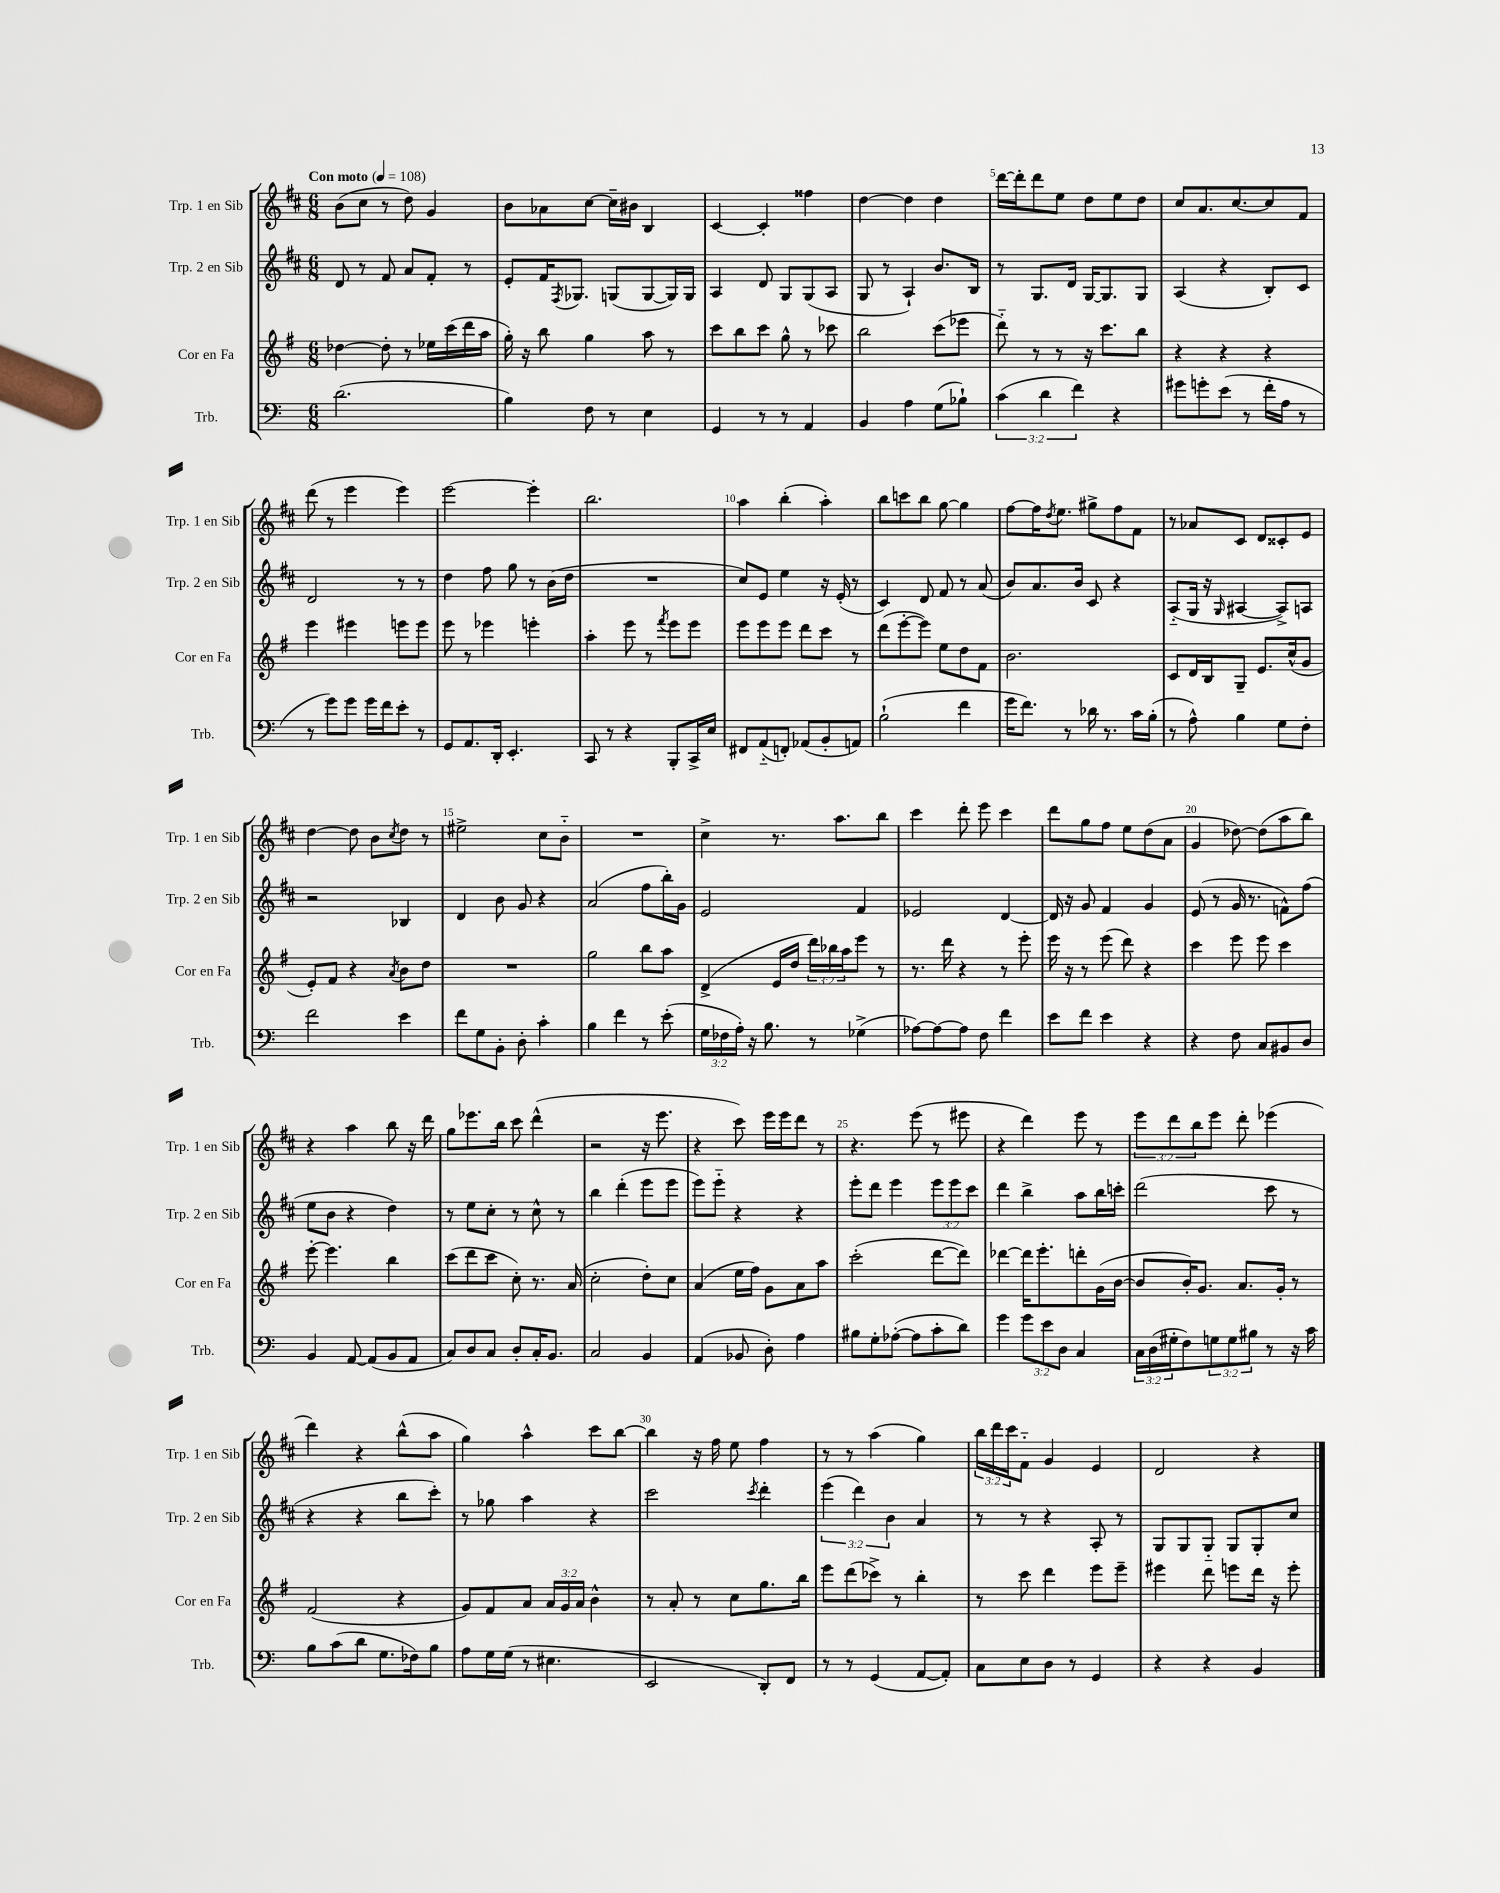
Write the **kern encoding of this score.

**kern	**kern	**kern	**kern
*staff4	*staff3	*staff2	*staff1
*clefF4	*clefG2	*clefG2	*clefG2
*k[]	*k[f#]	*k[f#c#]	*k[f#c#]
*M6/8	*M6/8	*M6/8	*M6/8
*MM108	*MM108	*MM108	*MM108
(2.d	[4dd-	8d	(8b
.	.	8r	8cc#
.	8dd-']	8f#	8r
.	8r	8a	8dd)
.	16ee-	8f#'	4g
.	(16ccc	.	.
.	16ddd	8r	.
.	16aa	.	.
=	=	=	=
4B)	16gg')	8e'	8b
.	16r	.	.
.	8bb	16f#	8a-
.	.	8qF#	.
.	.	8.G-	.
8F	4gg	.	[8cc#
8r	.	(8G	16cc#~]
.	.	.	16b#
4E	8aa	[8G	4B
.	8r	16G])	.
.	.	16G	.
=	=	=	=
4GG	8ccc	4A	[4c#
.	8bb	.	.
8r	8ccc	8d	4c#']
8r	8gg^^	8G	.
4AA	8r	(8G	4ff##
.	8ccc-	8A	.
=	=	=	=
4BB	2bb	8G	[4dd
.	.	8r	.
4A	.	4A`)	4dd]
(8G	(8ccc	8.b	4dd
8B-`)	8eee-	.	.
.	.	16B	.
=	=	=	=
(6c	8ddd'~)	8r	[16ddd
.	.	.	16ddd']
.	8r	8.G	8ddd
6d	.	.	.
.	8r	.	8ee
.	.	16d	.
6f)	.	.	.
.	16r	[16G	8dd
.	8.ccc	8.G]	.
4r	.	.	8ee
.	8bb	8G	8dd
=	=	=	=
8g#	4r	(4A	8cc#
8g'	.	.	8.a
(8e	4r	4r	.
.	.	.	[8.cc#
8r	.	.	.
16f'	4r	8B')	8cc#]
16A	.	.	.
8r	.	8c#	8f#
=	=	=	=
8r	4eee	2d	(8ddd
8g)	.	.	8r
8g	4eee#	.	4eee
16g	.	.	.
16f	.	.	.
8e'	8eee	8r	4eee)
8r	8eee	8r	.
=	=	=	=
8GG	8eee	4dd	[2eee
8.AA	8r	.	.
.	4eee-	8ff#	.
16DD'	.	.	.
4.EE'	.	8gg	.
.	4eee'	8r	4eee']
.	.	(16b	.
.	.	16dd	.
=	=	=	=
8CC	4aa'	2.r	2.bb
8r	.	.	.
4r	8eee	.	.
.	8r	.	.
.	8qfff#	.	.
8BBB'	8eee	.	.
16CC^	8eee	.	.
16E	.	.	.
=	=	=	=
8FF#	8eee	8cc#)	4aa
(8AA'~	8eee	8e	.
8FF')	8eee	4ee	(4bb'
(8AA-	8ddd	.	.
8BB'	8ccc	16r	4aa')
.	.	(16e'	.
8AA)	8r	8r	.
=	=	=	=
(2B`	(8ddd	4c#)	8bb
.	[8eee'	.	8ccc
.	8eee])	8d	8bb
.	8ee	8f#	[8gg
4f	8dd	8r	4gg]
.	8f#	(8a	.
=	=	=	=
16g	2.b	8b)	[8ff#
8.f)	.	.	.
.	.	8.a	16ff#]
.	.	.	8qdd
.	.	.	8.ee
8r	.	.	.
.	.	16b	.
16d-	.	8c#	8gg#^
8.r	.	.	.
.	.	4r	8ff#
16c	.	.	8f#
(16B'	.	.	.
=	=	=	=
8r	8c	(8A'~	8r
8A^^)	16d	16G	8a-
.	16B	16r	.
.	.	16qqG	.
4B	8G~	[4A#	8c#
.	8.e	.	8d
8G	.	8A#^])	8c##'
.	(16cc^^	.	.
8F'	8g	8A	8e
=	=	=	=
2f	8e')	2r	[4dd
.	8f#	.	.
.	4r	.	8dd]
.	.	.	8b
.	8qa	.	8qcc#
4e	8b	4B-	8dd
.	8dd	.	8r
=	=	=	=
8f	2.r	4d	2ee#^
8G	.	.	.
8BB'	.	8b	.
8D'	.	8g	.
4c'	.	4r	8cc#
.	.	.	8b'~
=	=	=	=
4B	2gg	(2a	2.r
4f	.	.	.
8r	8bb	8ff#	.
(8e'	8aa	16bb')	.
.	.	16g	.
=	=	=	=
24G	(4d^	2e	4cc#^
24F-	.	.	.
24A')	.	.	.
16r	.	.	.
8.B	.	.	.
.	16e	.	8.r
.	16dd	.	.
8r	24ddd)	.	.
.	24bb-	.	.
.	.	.	8.aa
.	24aa	.	.
(4G-^	8eee	4f#	.
.	8r	.	8bb
=	=	=	=
[8A-)	8.r	2e-	4ccc#
8A-_	.	.	.
.	16ddd	.	.
8A-]	4r	.	8ddd'
8F	.	.	8eee
4f	8r	[4d	4ccc#
.	8eee'	.	.
=	=	=	=
8e	16eee	16d]	8ddd
.	16r	16r	.
8f	8r	8g	8gg
4e	(8eee	4f#	8ff#
.	8ddd)	.	8ee
4r	4r	4g	(8dd
.	.	.	8a
=	=	=	=
4r	4ccc	(8e	4g
.	.	8r	.
8F	8eee	16g	[8dd-)
.	.	8.r	.
8C	8eee	.	(8dd-]
8BB#	4ccc	8f^^)	8aa
8D	.	(8ff#	8bb)
=	=	=	=
4BB	[8eee'	8ee	4r
.	4.eee]	8b	.
[8AA	.	4r	4aa
(8AA]	.	.	.
8BB	4bb	4dd)	8bb
8AA	.	.	16r
.	.	.	16ddd
=	=	=	=
8C)	(8ccc	8r	8gg
8D	8ddd	8ee	8.eee-
8C	8ccc	8cc#'	.
.	.	.	16bb
8D'	8cc')	8r	8ccc#
16C'	8.r	8cc#^^	(4ddd^^
8.BB	.	.	.
.	.	8r	.
.	(16a	.	.
=	=	=	=
2C	2cc'	4bb	2r
.	.	(4ddd'	.
4BB	8dd')	8eee	16r
.	.	.	8.eee
.	8cc	8eee	.
=	=	=	=
(4AA	(4a	8eee)	4r
.	.	8eee'~	.
8BB-	16ee	4r	8ccc#)
.	16ff#)	.	.
8D')	8g	.	16eee
.	.	.	16eee
4A	8a	4r	8ddd
.	8aa	.	8r
=	=	=	=
8B#	(2ccc'	8eee'	4.r
8G'	.	8ddd	.
([8A-'	.	4eee	.
8A-]	.	.	(8eee
8c'	[8ddd	12eee	8r
.	.	12eee	.
8d)	8ddd])	.	8eee#
.	.	12ccc#	.
=	=	=	=
4g	[4ddd-	4ddd	4r
12g	16ddd-]	4bb^	4ddd)
.	8.eee'	.	.
12e	.	.	.
12D	.	.	.
4C	8ddd'	8aa	8eee
.	(16g	16bb	8r
.	[16b	16ccc'	.
=	=	=	=
24C	8b]	(2ddd	12eee
(24D	.	.	.
24G#'	.	.	12ddd
8F)	16b')	.	.
.	.	.	12bb
.	8.g	.	.
12G	.	.	8eee
12G	.	.	.
.	8.a	.	8ddd'
12B#	.	.	.
8r	.	8ccc#	(4eee-
.	16g'	.	.
16r	8r	8r	.
16c	.	.	.
=	=	=	=
8B	(2f#	4r	4ddd)
(8c	.	.	.
8d	.	4r	4r
8.G	.	.	.
.	4r	8bb	(8bb^^
16F-)	.	.	.
8B	.	8ccc#')	8aa
=	=	=	=
8A	8g)	8r	4gg)
16G	8f#	8gg-	.
(16G	.	.	.
8r	8a	4aa	4aa^^
4.E#	24a	.	.
.	24g	.	.
.	24a	.	.
.	4b^^	4r	8ccc#
.	.	.	[8bb
=	=	=	=
2EE	8r	2ccc#	4bb]
.	8a'	.	.
.	8r	.	16r
.	.	.	16ff#
.	8cc	.	8ee
.	.	8qccc#	.
8DD')	8.gg	4ddd'	4ff#
8FF	.	.	.
.	16bb	.	.
=	=	=	=
8r	8eee	(6eee	8r
8r	(8ddd	.	8r
.	.	6ddd)	.
(4GG	8ccc-^)	.	(4aa
.	.	6b	.
.	8r	.	.
[8AA	4bb'	4a	4gg)
8AA'])	.	.	.
=	=	=	=
8C	8r	8r	24bb
.	.	.	24ddd
.	.	.	24ccc#
8E	8ccc	8r	8f#'~
8D	4ddd	4r	4g
8r	.	.	.
4GG	8eee	8A'	4e
.	8eee~	8r	.
=	=	=	=
4r	4eee#	8G	2d
.	.	8G	.
4r	8ddd	8G'~	.
.	8eee	8G	.
4BB	16ddd	8G'	4r
.	16r	.	.
.	8eee'	8cc#	.
==	==	==	==
*-	*-	*-	*-
